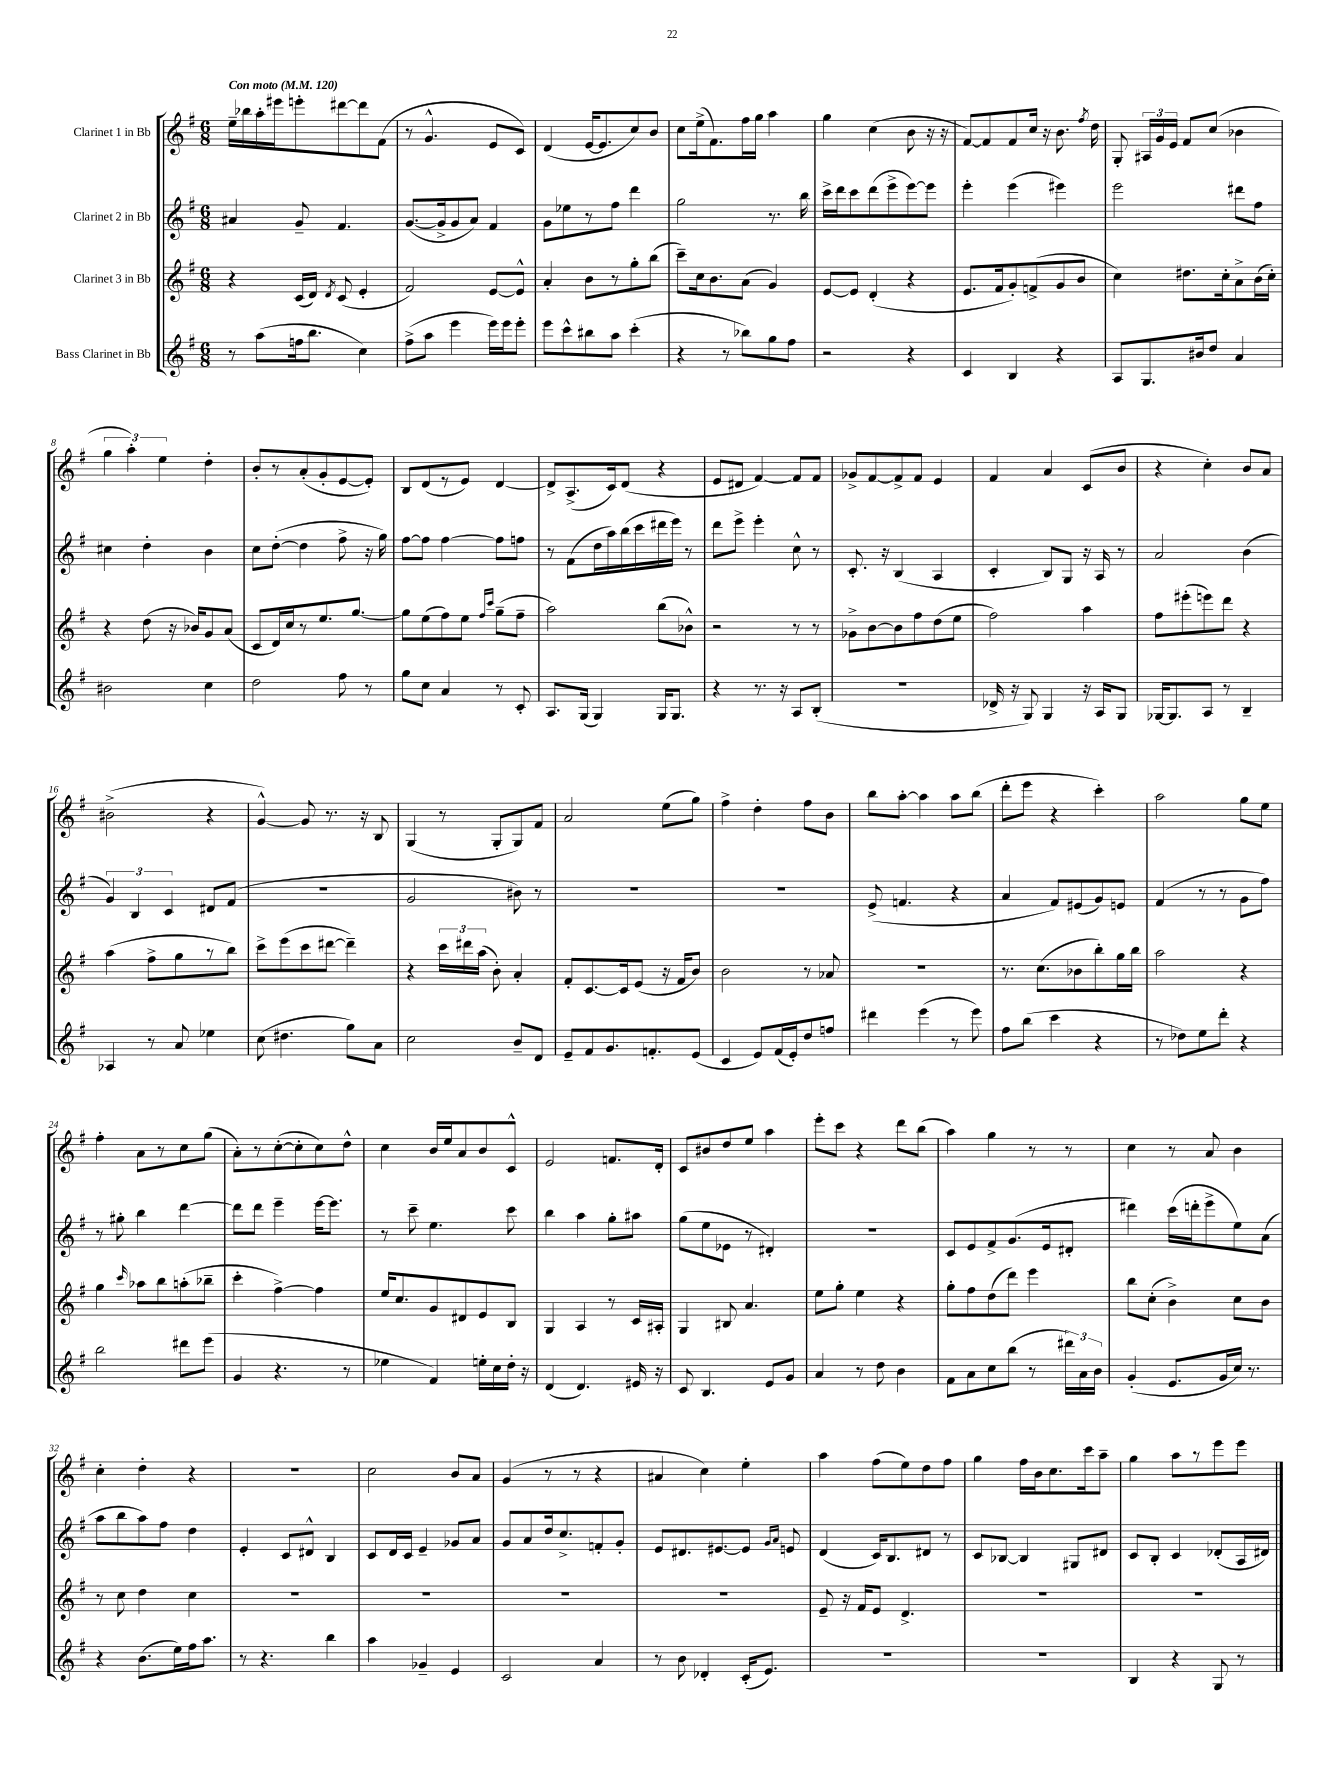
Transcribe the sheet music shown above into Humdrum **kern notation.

**kern	**kern	**kern	**kern
*staff4	*staff3	*staff2	*staff1
*clefG2	*clefG2	*clefG2	*clefG2
*k[f#]	*k[f#]	*k[f#]	*k[f#]
*M6/8	*M6/8	*M6/8	*M6/8
*MM120	*MM120	*MM120	*MM120
8r	4r	4a#/	16ee~\LL
.	.	.	16bb-\
(8aa\L	.	.	16aa'\
.	.	.	16eee#\J
16ff\k	(16c/LL	8g~/	8eee'\
8.bb\J	16d/JJ)	.	.
.	8qd/	.	.
.	(8c/	4.f#/	[8ddd#\
4cc\)	4e'/	.	8ddd#\]
.	.	.	(8f#\J
=	=	=	=
(8ff#^\L	2f#/)	([8.g/L	8r
8aa\J	.	.	4.g^^/
.	.	16g^/]k	.
4eee\	.	8g/	.
.	.	8a/J)	.
16eee\LL)	[8e/L	4f#/	8e/L
16eee\J	.	.	.
8eee'\J	8e^^/]J	.	8c/J)
=	=	=	=
8eee\L	4a'/	8g\L	(4d/
8ccc^^\	.	8ee-\	.
8bb#\	8b\L	8r	[16e/LK
.	.	.	8.e/]
8aa\J	8r	8ff#\J	.
(4ccc'\	8gg'\	4ddd\	8cc/)
.	(8bb\J	.	8b/J
=	=	=	=
4r	8ccc~\L)	2gg\	8cc\L
.	16cc\k	.	(16ee^\k
.	8.b\	.	8.f#\)
8r	.	.	.
8bb-\L)	(8a\J	.	16ff#\L
.	.	.	16gg\JJ
8gg\	4g/)	8.r	4aa\
8ff#\J	.	.	.
.	.	16bb\	.
=	=	=	=
2r	[8e/L	16ccc^\LL	4gg\
.	.	16ddd\J	.
.	8e/]J	8ccc\	.
.	(4d'/	(8ddd\	(4cc\
.	.	8eee^\	.
4r	4r	[8eee\)	8b\
.	.	8eee\]J	16r
.	.	.	16r
=	=	=	=
4c/	8.e/L	4eee'\	[8f#/L)
.	.	.	8f#/]
.	16f#/k	.	.
4B/	8g'/)	(4eee\	8f#/
.	(8f^/	.	16cc/Jk
.	.	.	16r
4r	8g/	4eee#\)	8.b\
.	8b/J	.	.
.	.	.	8qff#/
.	.	.	16dd\
=	=	=	=
8A/L	4cc\)	2eee\	8G'/
8.G/	.	.	24A#/LL
.	.	.	24g/
.	.	.	24e/JJ
.	8.dd#\L	.	8f#/L
16b#/k	.	.	.
8dd/J	.	.	(8cc/J
.	16cc'\k	.	.
4a/	8a^\	8ddd#\L	4b-\
.	(16b\L	8ff#\J	.
.	16cc'\JJ)	.	.
=	=	=	=
2b#\	4r	4cc#\	6gg\
.	.	.	6aa'\)
.	(8dd\	4dd'\	.
.	.	.	6ee\
.	16r	.	.
.	16b-/LK)	.	.
4cc\	8g/	4b\	4dd'\
.	(8a/J	.	.
=	=	=	=
2dd\	8c/L	8cc\L	8b'/L
.	16d/L)	([8dd'\J	8r
.	16cc/J	.	.
.	8r	4dd\]	(8a'/
.	8.ee/	.	8g'/
8ff#\	.	8ff#^\	[8e/
.	[8.gg/J	.	.
8r	.	16r	8e'/]J)
.	.	16gg\)	.
=	=	=	=
8gg\L	8gg\]L	[8ff#\L	8B/L
8cc\J	(8ee\	8ff#\]J	(8d/
4a/	8ff#\)	[4ff#\	8r
.	8ee\J	.	8e/J)
.	16qqff#/LL	.	.
.	16qqccc/JJ	.	.
8r	(8gg~\L	8ff#\]L	[4d/
8c'/	8ff#~\J	8ff\J	.
=	=	=	=
8.A/L	2aa\)	8r	8d^/]L
.	.	(8f#\L	(8.A^/
(16G/Jk	.	.	.
4G/)	.	16dd\L	.
.	.	16aa\)	16c/k)
.	.	(16bb\	(8d/J
.	.	16ccc\	.
16G/LK	(8bb\L	16ddd#\	4r
8.G/J	.	16eee\JJ)	.
.	8b-^^\J)	8r	.
=	=	=	=
4r	2r	8ddd\L	8e/L
.	.	8eee^\J	8d#/J
8.r	.	4eee'\	[4f#/)
16r	.	.	.
8A/L	8r	8cc^^\	8f#/]L
(8B'/J	8r	8r	8f#/J
=	=	=	=
2.r	8g-^\L	8.c'/	8g-^/L
.	[8b\	.	[8f#/
.	.	16r	.
.	8b\]	(4B/	8f#^/]
.	8ff#\	.	8f#/J
.	(8dd\	4A/	4e/
.	8ee\J	.	.
=	=	=	=
16d-^/	2ff#\)	4c'/	4f#/
16r	.	.	.
8G/)	.	.	.
4G/	.	8B/L)	4a/
.	.	8G/J	.
16r	4aa\	16r	(8c/L
16A/LK	.	16A/	.
8G/J	.	8r	8b/J
=	=	=	=
[16G-/LK	8ff#\L	2a/	4r
8.G-/]	.	.	.
.	(8eee#'\	.	.
8A/J	8eee\)	.	4cc'\)
8r	8ddd\J	.	.
4B~/	4r	(4b\	8b/L
.	.	.	8a/J
=	=	=	=
4A-/	(4aa\	6g/)	(2b#^\
.	.	6B/	.
8r	8ff#^\L	.	.
.	.	6c/	.
8a/	8gg\	.	.
4ee-\	8r	8d#/L	4r
.	8bb\J)	(8f#/J	.
=	=	=	=
(8cc\	8ccc^\L	2.r	[4g^^/)
4.dd#\	(8eee\	.	.
.	8ccc\	.	8g/]
.	[8ddd#\J	.	8.r
8gg\L)	4ddd#~\])	.	.
.	.	.	16r
8a\J	.	.	8B/
=	=	=	=
2cc\	4r	2g/	(4G/
.	24ccc\LL	.	8r
.	24ddd#\	.	.
.	(24aa\JJ	.	.
.	8b'\)	.	8G'/L
8b~/L	4a'/	8b#\)	8G/)
8d/J	.	8r	8f#/J
=	=	=	=
8e~/L	8f#'/L	2.r	2a/
8f#/	[8.c/	.	.
8.g/	.	.	.
.	16c/]k	.	.
.	(8e/J	.	.
8.f'/	.	.	.
.	16r	.	(8ee\L
.	16f#/LK	.	.
(8e/J	8b/J)	.	8gg\J)
=	=	=	=
4c/	2b\	2.r	4ff#^\
8e/L)	.	.	4dd'\
(16f#/L	.	.	.
16e'/J)	.	.	.
8dd/	8r	.	8ff#\L
8ff/J	8a-/	.	8b\J
=	=	=	=
4ddd#\	2.r	(8e^/	8bb\L
.	.	4.f/	[8aa'\J
(4eee\	.	.	4aa\]
8r	.	4r	8aa\L
8eee\)	.	.	(8bb\J
=	=	=	=
8ff#\L	8.r	4a/	8ddd'\L
(8bb\J	.	.	8eee\J
.	(8.cc\L	.	.
4ccc\	.	8f#/L)	4r
.	8b-\	(8e#/	.
4r	8bb'\)	8g/)	4ccc'\)
.	16gg\L	8e/J	.
.	16bb\JJ	.	.
=	=	=	=
8r	2aa\	(4f#/	2aa\
8dd-\L)	.	.	.
8ee\	.	8r	.
8ddd'\J	.	8r	.
4r	4r	8g\L	8gg\L
.	.	8ff#\J)	8ee\J
=	=	=	=
2bb\	4gg\	8r	4ff#'\
.	.	8gg#'\	.
.	16qqccc/	.	.
.	8aa-\L	4bb\	8a\L
.	8bb\	.	8r
8ddd#\L	(8aa'\	[4ddd\	8cc\
(8eee\J	8bb-~\J	.	(8gg\J
=	=	=	=
4g/	4ccc'\	8ddd\]L	8a'\L)
.	.	8ddd\J	8r
4.r	[4ff#^\)	4eee~\	([8cc'\
.	.	.	8cc'\]
.	4ff#\]	[16eee\LK	8cc\)
.	.	8.eee\]J	.
8r	.	.	8dd^^\J
=	=	=	=
4ee-\	16ee/LK	8r	4cc\
.	8.cc/	.	.
.	.	8ccc~\	.
4f#/)	8g/	4.ee\	16b/LL
.	.	.	16ee/J
.	8d#/	.	8a/
16ee'\LL	8e/	.	8b/
16cc\	.	.	.
16dd'\JJ	8B/J	8ccc\	8c^^/J
16r	.	.	.
=	=	=	=
(4d/	4G/	4bb\	2e/
4.d/)	4A/	4aa\	.
.	8r	8gg'\L	8.f/L
16e#/	16c/LL	8aa#\J	.
16r	16A#'/JJ	.	16d'/Jk
=	=	=	=
8c/	4G/	(8gg\L	8c/L
4.B/	.	8ee\	8b#/
.	8B#/	8e-\J	8dd/
.	4.a/	8r	8ee/J
8e/L	.	4d#'/)	4aa\
8g/J	.	.	.
=	=	=	=
4a/	8ee\L	2.r	8eee'\L
.	8gg'\J	.	8ccc\J
8r	4ee\	.	4r
8dd\	.	.	.
4b\	4r	.	8ddd\L
.	.	.	(8bb\J
=	=	=	=
8f#\L	8gg'\L	8c/L	4aa\)
8a\	8ff#\	8e/	.
8cc\	(8dd\	8f#^/	4gg\
(8bb\J	8ddd\J)	(8.g/	.
8r	4eee\	.	8r
.	.	16e/k	.
24ddd#\LL)	.	8d#'/J	8r
24a\	.	.	.
24b\JJ	.	.	.
=	=	=	=
(4g'/	8bb\L	4ddd#\)	4cc\
.	(8cc'\J	.	.
8.e/L	4b^\)	(16ccc\LL	8r
.	.	16ddd'\J	.
.	.	8eee^\	8a/
16g/L	.	.	.
16cc/JJ)	8cc\L	8ee\)	4b\
8.r	.	.	.
.	8b\J	(8a\J	.
=	=	=	=
4r	8r	8aa\L	4cc'\
.	8cc\	8bb\	.
(8.b\L	4dd\	8aa\)	4dd'\
.	.	8ff#\J	.
16ee\L)	.	.	.
16ff#\J	4cc\	4dd\	4r
8.aa\J	.	.	.
=	=	=	=
8r	2.r	4e'/	2.r
4.r	.	.	.
.	.	8c/L	.
.	.	8d#^^/J	.
4bb\	.	4B/	.
=	=	=	=
4aa\	2.r	8c/L	2cc\
.	.	16d/L	.
.	.	16c/JJ	.
4g-~/	.	4e~/	.
4e/	.	8g-/L	8b/L
.	.	8a/J	8a/J
=	=	=	=
2c/	2.r	8g/L	(4g/
.	.	8a/	.
.	.	16dd/k	8r
.	.	8.cc^/	.
.	.	.	8r
4a/	.	8f'/	4r
.	.	8g'/J	.
=	=	=	=
8r	2.r	8e/L	4a#/
8b\	.	8.d#/	.
4d-'/	.	.	4cc\)
.	.	[8.e#/	.
(16c'/LK	.	8e#/]J	4ee'\
8.e/J)	.	.	.
.	.	16qqg/LL	.
.	.	16qqa/JJ	.
.	.	8e/	.
=	=	=	=
2.r	8e~/	(4d/	4aa\
.	16r	.	.
.	16f#/LK	.	.
.	8e/J	16c/LK)	(8ff#\L
.	.	8.B/	.
.	4.d^/	.	8ee\)
.	.	8d#/J	8dd\
.	.	8r	8ff#\J
=	=	=	=
2.r	2.r	8c/L	4gg\
.	.	[8B-/J	.
.	.	4B-/]	16ff#\LL
.	.	.	16b\J
.	.	.	8.cc\
.	.	8G#/L	.
.	.	.	16ccc\k
.	.	8d#/J	8aa~\J
=	=	=	=
4B/	2.r	8c/L	4gg\
.	.	8B'/J	.
4r	.	4c/	8aa\L
.	.	.	8r
8G/	.	(8d-'/L	8eee\
8r	.	16A/L	8eee\J
.	.	16d#/JJ)	.
==	==	==	==
*-	*-	*-	*-
